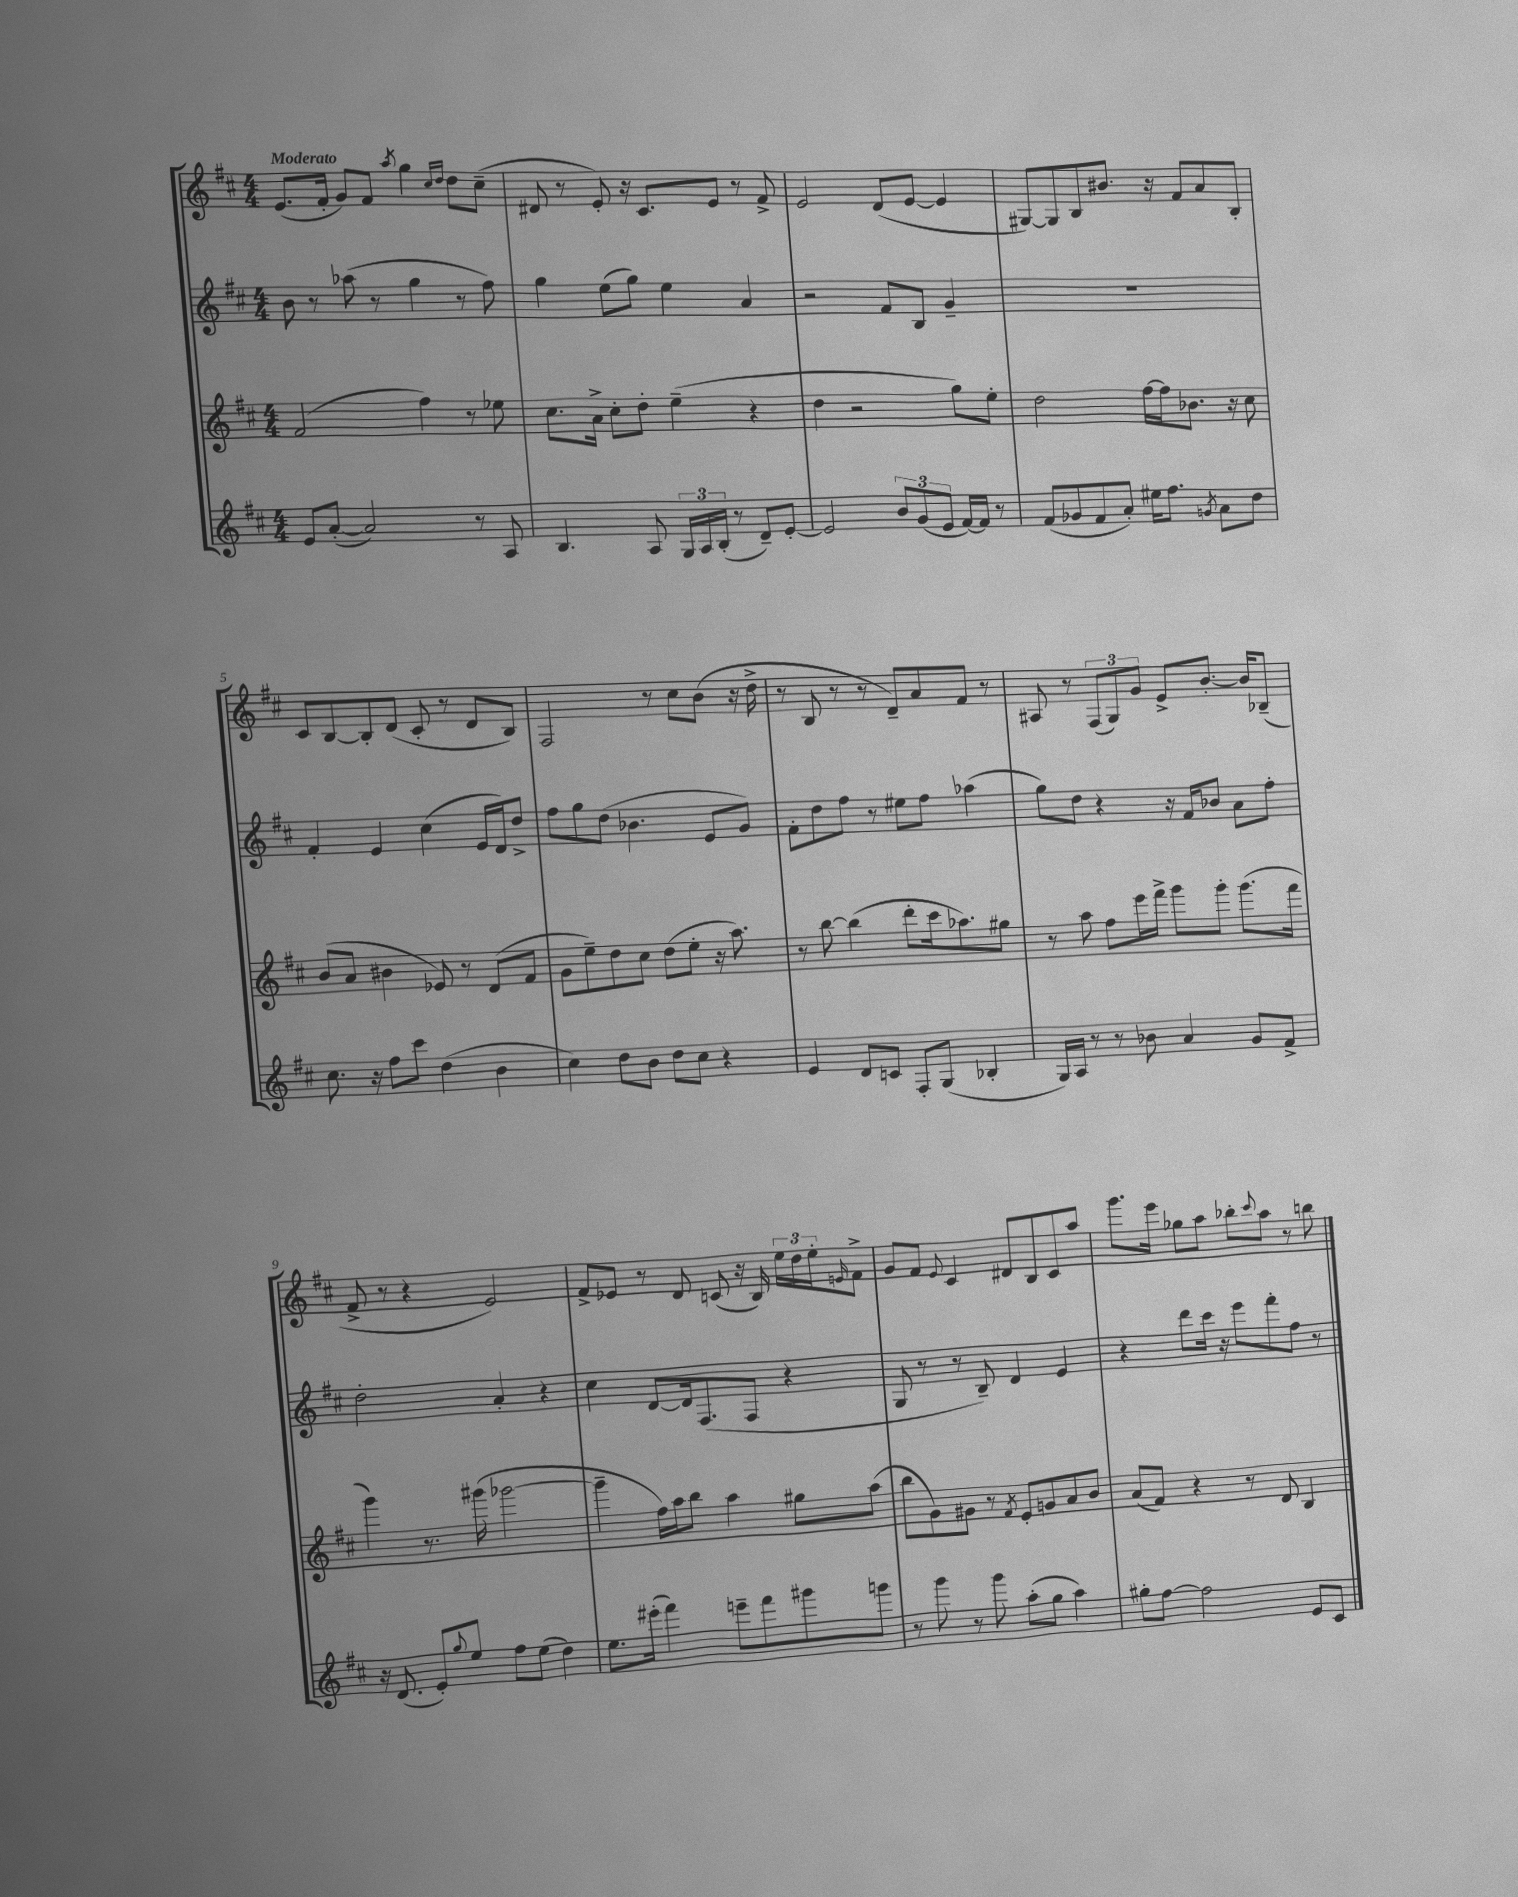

**kern	**kern	**kern	**kern
*part4	*part3	*part2	*part1
*staff4	*staff3	*staff2	*staff1
*clefG2	*clefG2	*clefG2	*clefG2
*k[f#c#]	*k[f#c#]	*k[f#c#]	*k[f#c#]
*M4/4	*M4/4	*M4/4	*M4/4
=1	=1	=1	=1
!	!	!	!LO:TX:a:B:t=Moderato
8e/L	(2f#/	8b\	(8.e/L
([8a'/J	.	8r	.
.	.	.	16f#'/Jk
2a/])	.	(8aa-X\	8g/L)
.	.	8r	8f#/J
.	.	.	8qaa/
.	4ff#\)	4gg\	4gg\
.	.	.	16qqcc#/LL
.	.	.	16qqdd/JJ
8r	8r	8r	8dd\L
8A/	8ee-X\	8ff#\)	(8cc#~\J
=2	=2	=2	=2
4.B/	8.cc#\L	4gg\	8d#X/
.	.	.	8r
.	16a^\Jk	.	.
.	8cc#'\L	(8ee\L	8e'/)
8A/	8dd'\J	8gg\J)	16r
.	.	.	8.c#/L
24G/LL	(4ee~\	4ee\	.
24A/	.	.	.
(24B'/JJ	.	.	.
8r	.	.	8e/J
8d~/L)	4r	4a/	8r
[8e'/J	.	.	8f#^/
=3	=3	=3	=3
2e/]	4dd\	2r	2e/
.	2r	.	.
12b/L	.	8f#/L	(8d/L
(12g/	.	.	.
.	.	8B/J	[8e/J
12e/J	.	.	.
[16f#/LL)	8gg\L)	4g~/	4e/]
16f#/JJ]	.	.	.
8r	8ee'\J	.	.
=4	=4	=4	=4
(8f#/L	2dd\	1r	[8G#X/L)
8g-X/	.	.	8G#/]
8f#/	.	.	8B/
8a'/J)	.	.	8.b#X/J
16ee#X\KL	[16ff#\LL	.	.
8.ff#\J	16ff#\J]	.	16r
.	8.b-X\J	.	8f#/L
8qgn/	.	.	.
8a\L	.	.	8a/
.	16r	.	.
8dd\J	8cc#\	.	8B'/J
!!LO:LB:g=z
=5	=5	=5	=5
8.cc#\	(8b/L	4f#'/	8c#/L
.	8a/J	.	[8B/
16r	.	.	.
8ff#\L	4b#X\	4e/	8B'/]
8ccc#\J	.	.	(8d/J
(4dd\	8e-X/)	(4cc#\	8c#'/
.	8r	.	8r
4b\	(8d/L	16e/LL	8d/L
.	.	16d/J)	.
.	8f#/J	8dd^/J	8B/J)
=6	=6	=6	=6
4cc#\)	8g\L	8ff#\L	2F#/
.	8ee~\)	8gg\	.
8dd\L	8dd\	(8dd\J	.
8b\J	8cc#\J	4.b-X\	.
8dd\L	(8dd\L	.	8r
8cc#\J	8ee'\J	.	8cc#\L
4r	16r	8e/L	(8b\J
.	8.aa\)	.	.
.	.	8g/J)	16r
.	.	.	16dd^\
=7	=7	=7	=7
4e/	8r	8f#'\L	8r
.	[8bb\	8dd\	8B/
8d/L	(4bb\]	8ff#\J	8r
8cn/J	.	8r	8r
8F#'/L	8ddd'\L	8ee#X\L	8d~/L)
(8G/J	16ccc#\k	8ff#\J	8a/
.	8.aa-X\)	.	.
4B-X'/	.	(4aa-X\	8f#/J
.	8gg#X\J	.	8r
=8	=8	=8	=8
16G/LL)	8r	8gg\L)	8A#X/
16A/JJ	.	.	.
8r	8aa\	8dd\J	8r
8r	8ff#\L	4r	(12F#/L
.	.	.	12G/)
8b-X\	16eee\L	.	.
.	.	.	12g/J
.	16fff#^\JJ	.	.
4a/	8ggg\L	16r	8e^/L
.	.	16f#/KL	.
.	8ggg'\J	8b-X/J	[8.b'/J
8g/L	(8.ggg\L	8a\L	.
.	.	.	16b/KL]
8f#^/J	.	8ff#'\J	(8B-X~/J
.	16fff#\Jk	.	.
!!LO:LB:g=z
=9	=9	=9	=9
16r	4ggg\)	2dd'\	8f#^/
(8.d/	.	.	.
.	.	.	8r
8e'/L)	8.r	.	4r
8qqgg/	.	.	.
8ee/J	.	.	.
.	(16ggg#X\	.	.
8ff#\L	[2ggg-X\	4a'/	2e/)
(8ee\J	.	.	.
4dd\)	.	4r	.
=10	=10	=10	=10
8.ee\L	4ggg-~\]	4cc#\	8f#^/L
.	.	.	8e-X/J
(16eee#X'\Jk	.	.	.
4fff#\)	16ff#\LL)	[8d/L	8r
.	16aa\J	.	.
.	8bb\J	16d/k]	8d/
.	.	(8.F#/	.
8eeen~\L	4aa\	.	(8cn/
8fff#\	.	8F#/J	16r
.	.	.	16B/)
8ggg#X\	8gg#X\L	4r	24ee\LL
.	.	.	24dd\
.	.	.	24ee'\J
.	.	.	16qqen/
8gggn\J	(8aa\J	.	8f#^\J
=11	=11	=11	=11
8r	8bb\L	8G/	8g/L
8ggg\	8g\)	8r	8f#/J
.	.	.	8qqe/
8r	8g#X\J	8r	4c#/
8ggg\	8r	8B~/)	.
.	8qf#/	.	.
(8aa'\L	8e'/L	4d/	8d#X/L
8gg\J	8gn/	.	8B/
4aa\)	8a/	4e/	8c#/
.	8b/J	.	8aa/J
=12	=12	=12	=12
8gg#X'\L	(8a/L	4r	8.ggg\L
[8ff#\J	8f#/J)	.	.
.	.	.	16eee\Jk
2ff#\]	4r	8ddd\L	8gg-X\L
.	.	16ccc#\Jk	8aa\J
.	.	16r	.
.	8r	8eee\L	8bb-X'\L
.	.	.	8qqccc#/
.	8d/	8fff#'\	8aa\J
8e/L	4B/	8ff#\J	8r
8c#/J	.	8r	8bbn\
==	==	==	==
*-	*-	*-	*-
